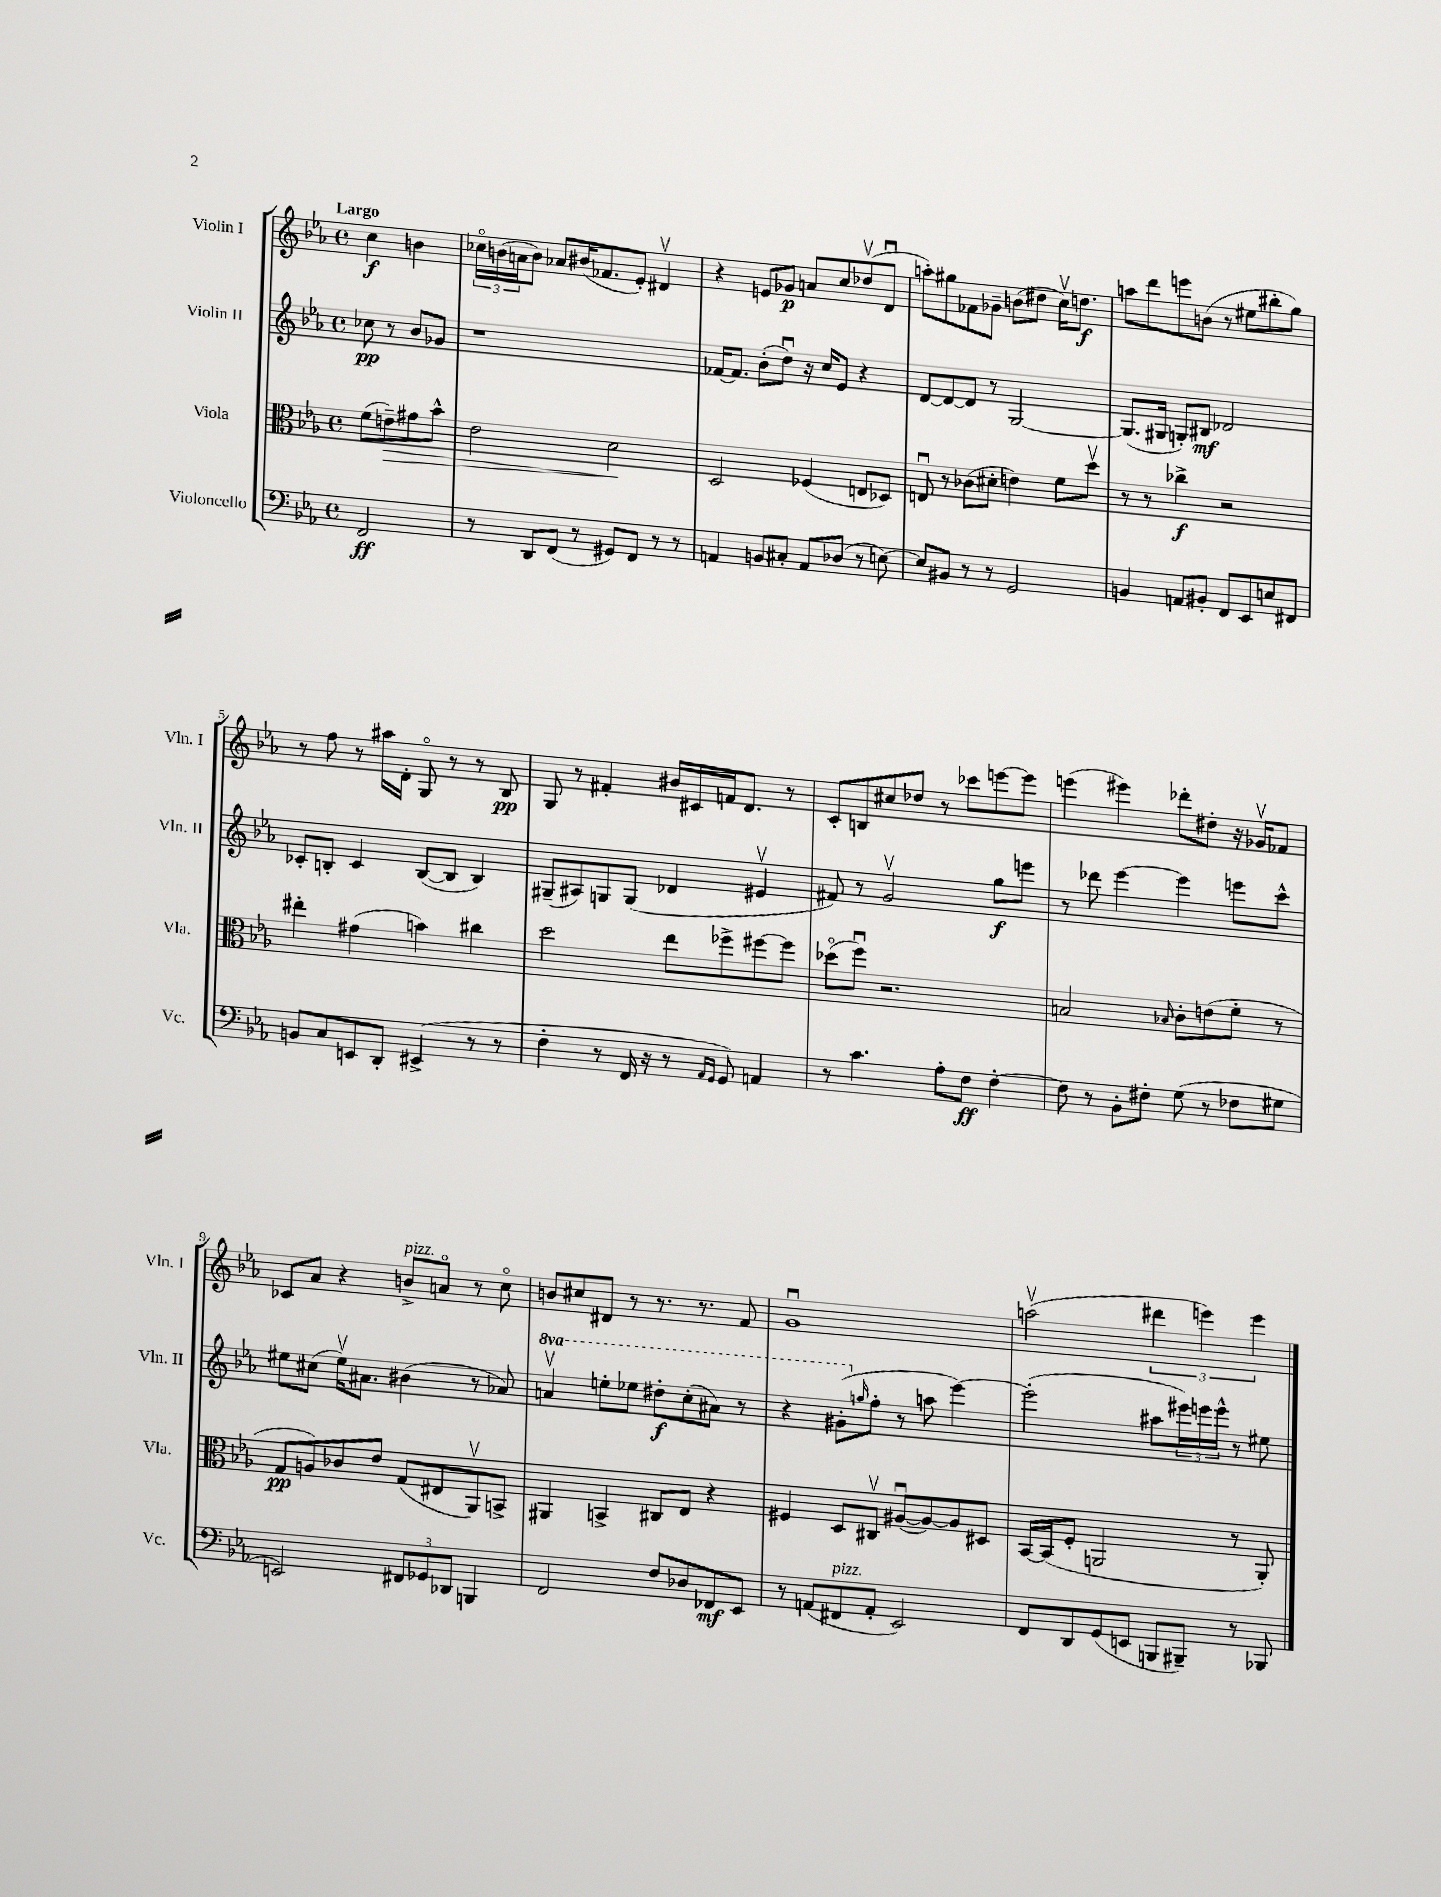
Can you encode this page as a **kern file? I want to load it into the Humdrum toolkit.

**kern	**dynam	**kern	**dynam	**kern	**dynam	**kern	**dynam
*part4	*part4	*part3	*part3	*part2	*part2	*part1	*part1
*staff4	*staff4	*staff3	*staff3	*staff2	*staff2	*staff1	*staff1
*I"Violoncello	*	*I"Viola	*	*I"Violin II	*	*I"Violin I	*
*I'Vc.	*	*I'Vla.	*	*I'Vln. II	*	*I'Vln. I	*
*clefF4	*	*clefC3	*	*clefG2	*	*clefG2	*
*k[b-e-a-]	*	*k[b-e-a-]	*	*k[b-e-a-]	*	*k[b-e-a-]	*
*M4/4	*	*M4/4	*	*M4/4	*	*M4/4	*
*met(c)	*	*met(c)	*	*met(c)	*	*met(c)	*
=	=	=	=	=	=	=	=
!	!	!	!	!	!	!LO:TX:a:B:t=Largo	!
2FF/	ff	(8f\L	.	8cc-X\	pp	4cc\	f
!	!	!	!LO:HP:b	!	!	!	!
.	.	8en~\)	>	8r	.	.	.
.	.	8g#X\	.	8b-/L	.	4bn\	.
.	.	8b-^^\J	.	8g-X/J	.	.	.
=1	=1	=1	=1	=1	=1	=1	=1
8r	.	2e-\	.	1r	.	24cc-X\LL	.
.	.	.	.	.	.	(24bn\	.
.	.	.	.	.	.	24an\J	.
8DD/L	.	.	.	.	.	8b\J)	.
(8FF/J	.	.	.	.	.	8a-X/L	.
8r	.	.	.	.	.	(16b#X/K	.
.	.	.	.	.	.	8.f-X/	.
8GG#X/L)	.	2d\	.	.	.	.	.
8FF/J	.	.	.	.	.	8e-'/J)	.
8r	.	.	.	.	.	4d#Xv/	.
8r	.	.	.	.	.	.	.
.	.	.	]	.	.	.	.
=2	=2	=2	=2	=2	=2	=2	=2
4AAn/	.	2D/	.	[16f-X/KL	.	4r	.
.	.	.	.	8.f-/J]	.	.	.
8BBn/L	.	.	.	(8b-'\L	.	8en/L	.
8C#X'/J	.	.	.	8ddu\J)	.	8g-X/J	p
8AA/L	.	(4F-X/	.	16r	.	8an/L	.
.	.	.	.	16cc/KL	.	.	.
(8D-X/J	.	.	.	8e-/J	.	8cc/	.
8r	.	8En/L	.	4r	.	(8dd-Xv/	.
[8En\)	.	8D-X/J)	.	.	.	8du/J	.
=3	=3	=3	=3	=3	=3	=3	=3
8E/L]	.	8Enu/	.	[8d/L	.	8aan'\L)	.
8BB#X/J	.	8r	.	8d/_	.	8gg#X\	.
8r	.	(8c-X\L	.	8d/J]	.	8f-X\	.
8r	.	8d#X'\J	.	8r	.	8g-X~\J	.
2GG/	.	4en\)	.	[2G/	.	(8bn\L	.
.	.	.	.	.	.	8dd#X\J	.
.	.	8f\L	.	.	.	16ccv\KL)	.
.	.	.	.	.	.	8.ddn\J	f
.	.	8ddv\J	.	.	.	.	.
=4	=4	=4	=4	=4	=4	=4	=4
4BBn/	.	8r	.	(8.G/L]	.	8aan\L	.
.	.	8r	.	.	.	8ddd\	.
.	.	.	.	16G#X/Jk	.	.	.
8AAn/L	.	4cc-X^\	f	8Gn'/L)	.	8eeen\	.
8BB#X'/J	.	.	.	8B#X/J	mf	(8bn\J	.
8FF/L	.	2r	.	2d-X/	.	8r	.
8EE-/	.	.	.	.	.	8ee#X\L	.
8En/	.	.	.	.	.	8bb#X'\	.
8FF#X/J	.	.	.	.	.	8gg\J)	.
!!LO:LB:g=z
=5	=5	=5	=5	=5	=5	=5	=5
8BBn/L	.	4ee#X'\	.	8c-X'/L	.	8r	.
8C/	.	.	.	8Bn'/J	.	8ff\	.
8EEn/	.	(4g#X\	.	4c-/	.	8r	.
8DD'/J	.	.	.	.	.	16aa#X\LL	.
.	.	.	.	.	.	16d'\JJ	.
(4EE#X^/	.	4bn\)	.	([8B/L	.	8G/	.
.	.	.	.	8B/J]	.	8r	.
8r	.	4cc#X\	.	4B/)	.	8r	.
8r	.	.	.	.	.	8B-/	pp
=6	=6	=6	=6	=6	=6	=6	=6
4F'\	.	2dd\	.	(8G#X~/L	.	8G/	.
.	.	.	.	8A#X/)	.	8r	.
8r	.	.	.	8Gn/	.	4f#X'/	.
16FF/	.	.	.	(8G/J	.	.	.
16r	.	.	.	.	.	.	.
8r	.	8ee-\L	.	4d-X/	.	16b#X/LL	.
.	.	.	.	.	.	16c#X/	.
16qqAA-/LL	.	.	.	.	.	.	.
16qqGG/JJ	.	.	.	.	.	.	.
8GG/)	.	8ff-X^\	.	.	.	16fn/J	.
.	.	.	.	.	.	8.d/J	.
4AAn/	.	[8ff#X\	.	4e#Xv/	.	.	.
.	.	8ff#\J]	.	.	.	8r	.
=7	=7	=7	=7	=7	=7	=7	=7
8r	.	(8dd-X\L	.	8f#X/)	.	8c'/L	.
4.c\	.	8ffu\J)	.	8r	.	8Bn/	.
.	.	2.r	.	2gv/	.	8cc#X/	.
.	.	.	.	.	.	8dd-X/J	.
8A-'\L	.	.	.	.	.	8r	.
8F\J	ff	.	.	.	.	8ccc-X\L	.
[4F'\	.	.	.	8gg\L	f	[8eeen\	.
.	.	.	.	8eeen\J	.	8eee\J]	.
=8	=8	=8	=8	=8	=8	=8	=8
8F\]	.	2Bn/	.	8r	.	(4eeen\	.
8r	.	.	.	8ddd-X\	.	.	.
8BB-'\L	.	.	.	[4eee-\	.	4eee#X\)	.
8F#X'\J	.	.	.	.	.	.	.
.	.	16qqB-X/	.	.	.	.	.
(8G\	.	8c'\L	.	4eee-\]	.	8ddd-X'\L	.
8r	.	(8en\	.	.	.	8dd#X'\J	.
8F-X\L	.	8f'\J	.	8eeen\L	.	16r	.
.	.	.	.	.	.	16g-Xv/KL	.
8G#X\J	.	8r	.	8ccc^^\J	.	8f-X/J	.
!!LO:LB:g=z
=9	=9	=9	=9	=9	=9	=9	=9
2EEn/)	.	8G/L	pp	8ee#X\L	.	8c-X/L	.
.	.	8An/)	.	(8cc#X\J	.	8a-/J	.
.	.	8c-X/	.	16ee#v\KL)	.	4r	.
.	.	.	.	8.a#X\J	.	.	.
.	.	8e-/J	.	.	.	.	.
!	!	!	!	!	!	!LO:TX:a:i:t=pizz.	!
12FF#X/L	.	(8G/L	.	(4b#X\	.	8bn^/L	.
12GG-X/	.	.	.	.	.	.	.
.	.	8E#X/	.	.	.	8an/J	.
12DD-X/J	.	.	.	.	.	.	.
4BBBn/	.	8AA-v/)	.	8r	.	8r	.
.	.	8BBn^/J	.	8a-X/)	.	8cc\	.
=10	=10	=10	=10	=10	=10	=10	=10
*	*	*	*	*8va	*	*	*
2FF/	.	4AA#X/	.	4aanv/	.	8bn/L	.
.	.	.	.	.	.	8cc#X/	.
.	.	4BBn^/	.	8eeen'\L	.	8d#X/J	.
.	.	.	.	8eee-X\J	.	8r	.
8F/L	.	8C#X/L	.	8ddd#X'\L	f	8.r	.
8D-X/	.	8E-/J	.	(8ccc'\	.	.	.
.	.	.	.	.	.	8.r	.
8FF-X/	mf	4r	.	8aa#X\J)	.	.	.
8EE-/J	.	.	.	8r	.	8f/	.
=11	=11	=11	=11	=11	=11	=11	=11
8r	.	4F#X/	.	4r	.	1gu	.
(8AAn/L	.	.	.	.	.	.	.
!LO:TX:a:i:t=pizz.	!	!	!	!	!	!	!
8FF#X/	.	8D/L	.	(8gg#X'\L	.	.	.
*	*	*	*	*X8va	*	*	*
.	.	.	.	16qqggn/	.	.	.
8AA'/J	.	8C#Xv/J	.	8ff'\J	.	.	.
2EE-/)	.	([8A#Xu/L	.	8r	.	.	.
.	.	8A#/_)	.	8aan\	.	.	.
.	.	8A#/]	.	[4eee-\)	.	.	.
.	.	8D#X/J	.	.	.	.	.
=12	=12	=12	=12	=12	=12	=12	=12
8FF/L	.	[16BB-/LL	.	(2eee-'\]	.	(2aanv\	.
.	.	(16BB-/J]	.	.	.	.	.
8DD/	.	8F'/J	.	.	.	.	.
(8GG/	.	2AAn/	.	.	.	.	.
8EEn/J	.	.	.	.	.	.	.
8BBBn/L	.	.	.	8aa#X\L	.	6ddd#X\	.
8BBB#X~/J)	.	.	.	24eee#X\L)	.	.	.
.	.	.	.	24eeen\	.	6eeen\)	.
.	.	.	.	24eee^^\JJ	.	.	.
8r	.	8r	.	8r	.	.	.
.	.	.	.	.	.	6eee\	.
8BBB-X/	.	8AA'/)	.	8ee#X\	.	.	.
==	==	==	==	==	==	==	==
*-	*-	*-	*-	*-	*-	*-	*-
